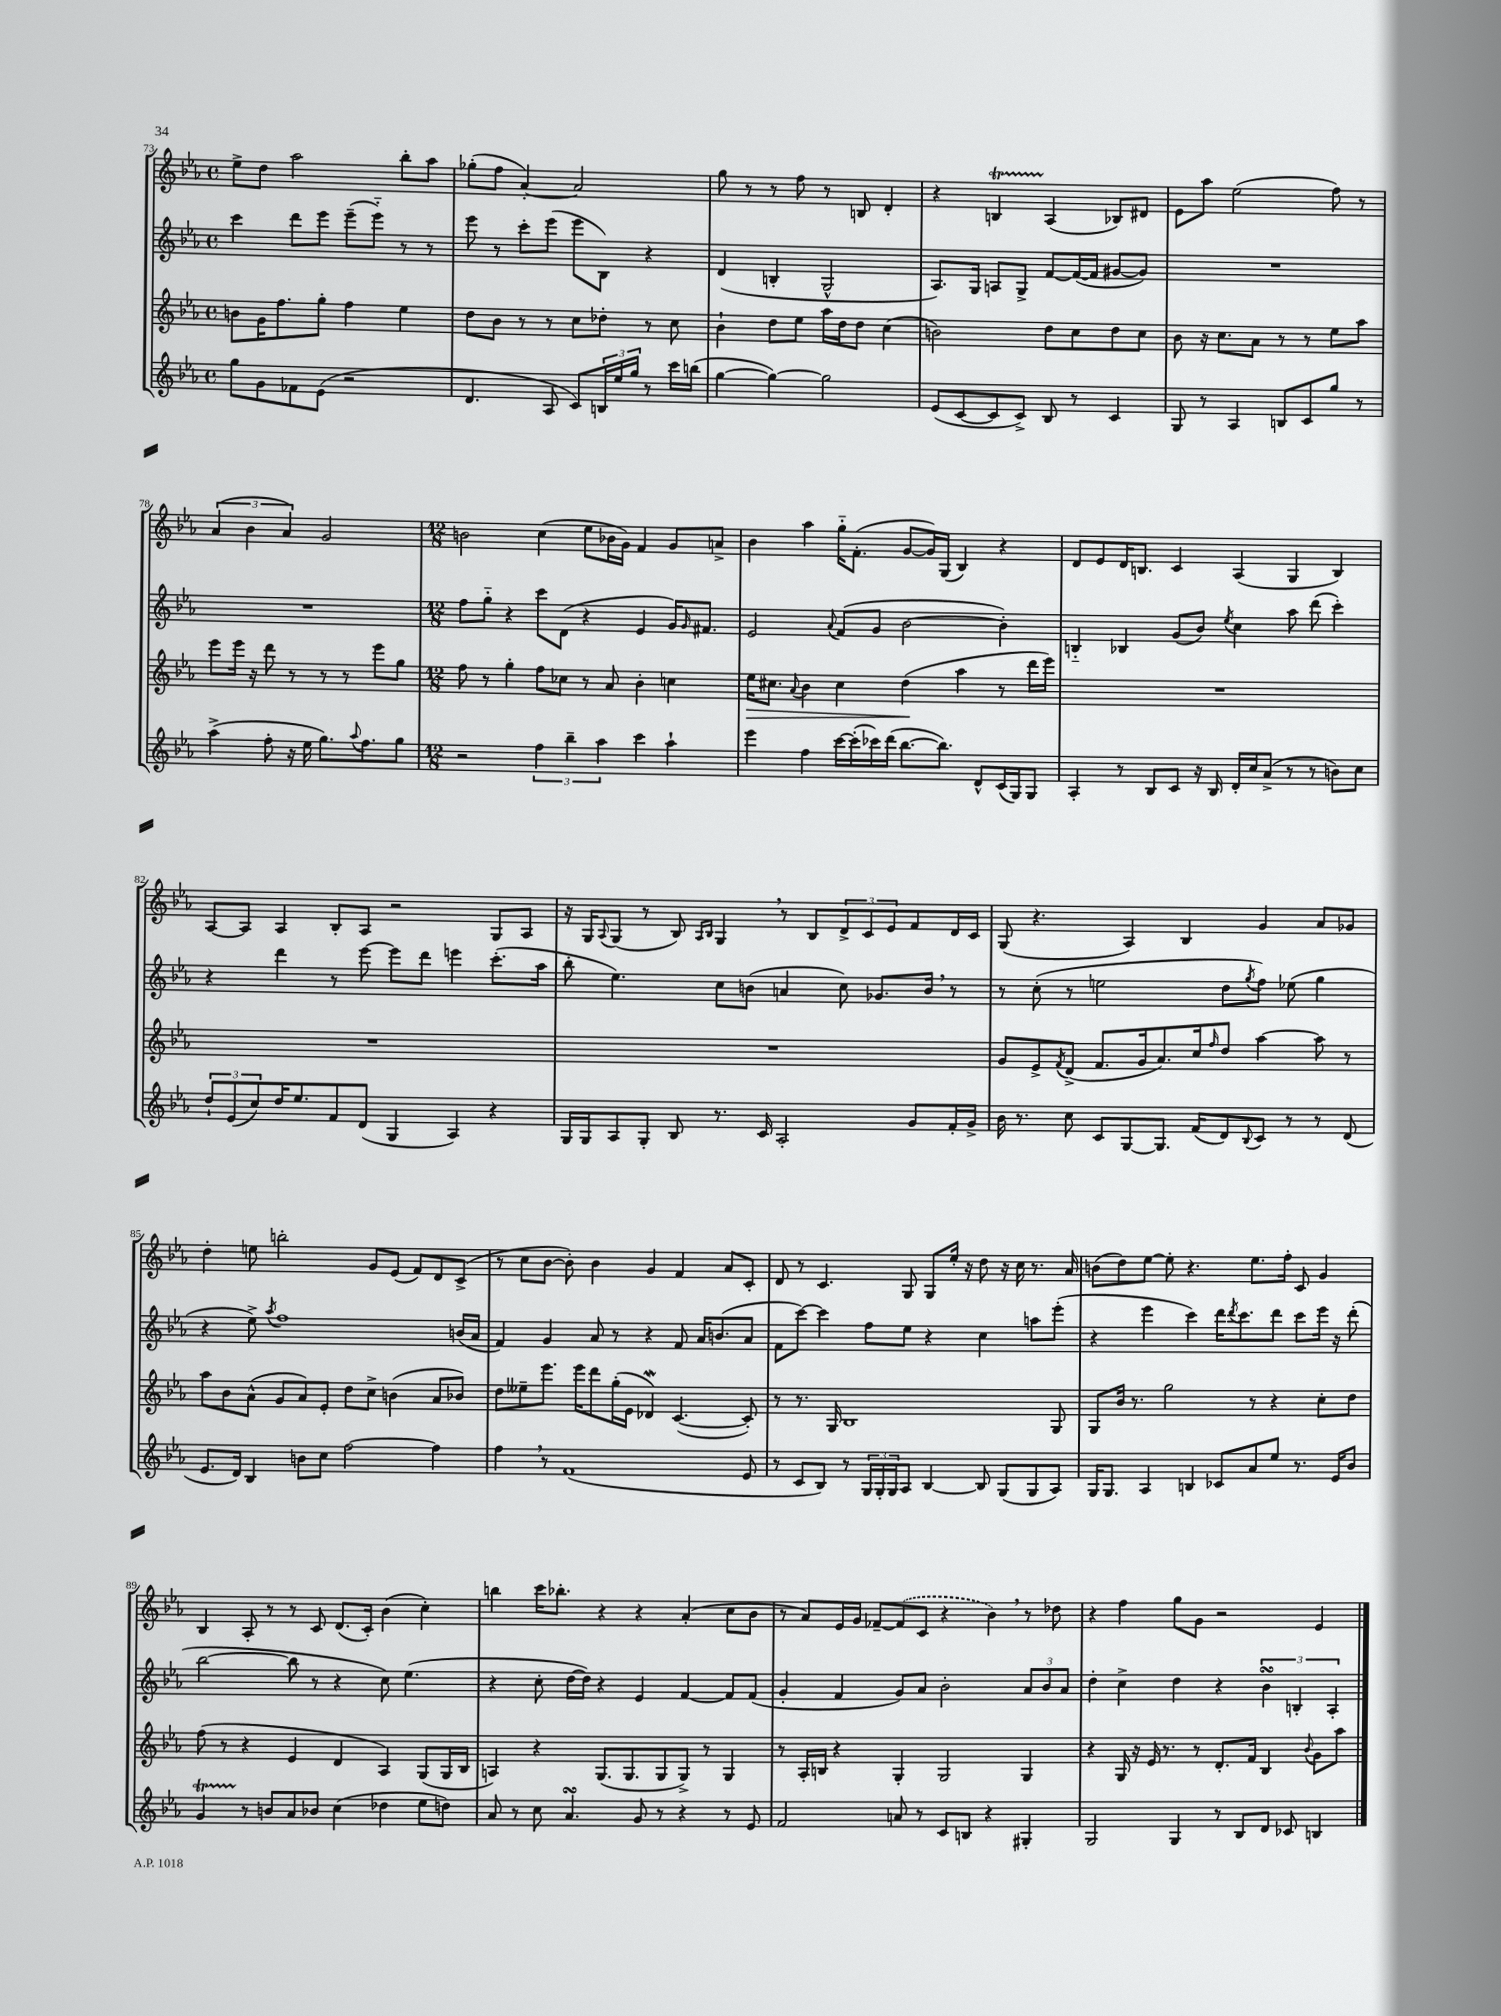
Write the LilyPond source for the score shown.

<<
\new StaffGroup <<
\new Staff = "s0" {
    \clef treble \key ees \major \defaultTimeSignature \time 4/4
    ees''8-> d''8 aes''2 bes''8-. aes''8 |
    ges''8-.( f''8 aes'4~-.) aes'2 |
    g''8 r8 r8 f''8 r8 b8 d'4-. |
    r4 b4\startTrillSpan aes4\stopTrillSpan( bes8) dis'8 |
    ees'8 aes''8 ees''2( f''8) r8 |
    \tuplet 3/2 { aes'4( bes'4 aes'4) } g'2 |
    \numericTimeSignature \time 12/8 b'2 c''4( ees''8 bes'16 g'16) f'4 g'8 a'8-> |
    bes'4 aes''4 g''16-_ f'8.-.( g'8~ g'16) g16( bes4) r4 |
    d'8 ees'8 d'16 b8. c'4 aes4( g4 b4) |
    aes8~ aes8 aes4 bes8-. aes8 r2 g8 aes8 |
    r16 g16 \appoggiatura { aes8 } g8( r8 bes8) \grace { aes16 bes16 } g4 \breathe r8 bes8 \tuplet 3/2 { d'8-> c'8 ees'8 } f'8 d'16 c'16 |
    g8( r4. aes4) bes4 g'4 aes'8 ges'8 |
    d''4-. e''8 b''2-. g'8 ees'8( f'8) d'8 c'8->( |
    r8 c''8 bes'8~ bes'8-.) bes'4 g'4 f'4 aes'8 c'8-. |
    d'8 r8 c'4. g8 g8 ees''16-. r16 d''8 r16 c''16 r8. aes'16 |
    b'8( d''8) ees''8~ ees''8-. r4. ees''8. f''16-. c'8 g'4 |
    bes4 aes8-. r8 r8 c'8 d'8.( c'16-.) bes'4( c''4-.) |
    b''4 c'''16 bes''8.-. r4 r4 aes'4-.( c''8 bes'8 |
    r8 aes'8) ees'16 g'16 fes'8~-- \once \slurDashed fes'8( c'8 r4 bes'4) \breathe r8 des''8 |
    r4 f''4 g''8 g'8 r2 ees'4 \bar "|." |
}
\new Staff = "s1" {
    \clef treble \key ees \major \defaultTimeSignature \time 4/4
    c'''4 d'''8 ees'''8 ees'''8--( ees'''8-_) r8 r8 |
    ees'''8 r8 c'''8-. ees'''8( ees'''8 bes8) r4 |
    d'4( b4-. g2-^ |
    aes8.) g16 a8 g8-> f'8~ f'16~( f'16 gis'8~ gis'8) |
    R1 |
    R1 |
    \numericTimeSignature \time 12/8 f''8 g''8-_ r4 c'''8 d'8( r4 ees'4 g'16) \grace { g'16 } fis'8. |
    ees'2 \appoggiatura { aes'8 } f'8( g'8 bes'2~ bes'4-.) |
    b4-_ bes4 g'8( bes'8) \acciaccatura { ees''8 } c''4 aes''8 d'''8( c'''4-.) |
    r4 d'''4 r8 ees'''8~ ees'''8 d'''8 e'''4 c'''8.-.( aes''16 |
    bes''8-. ees''4.) c''8 b'8( a'4 c''8) ges'8. b'16 \breathe r8 |
    r8 c''8-.( r8 e''2 d''8 \acciaccatura { g''8 } f''8) ees''8( g''4 |
    r4 ees''8->) \acciaccatura { aes''8 } f''1 b'16( aes'16 |
    f'4) g'4 aes'8 r8 r4 f'8 aes'16 b'8.( aes'8 |
    f'8 c'''8~) c'''4 f''8 ees''8 r4 c''4 a''8 ees'''8-.( |
    r4 ees'''4 c'''4) d'''16 \acciaccatura { d'''8 } c'''8. d'''8 c'''8 ees'''16 r16 d'''8-.( |
    bes''2~ bes''8 r8 r4 c''8) ees''4.( |
    r4 c''8-. d''16~ d''16) r4 ees'4 f'4~ f'8 f'8( |
    g'4-. f'4 g'8) aes'8 bes'2-. \tuplet 3/2 { aes'8 bes'8 aes'8 } |
    d''4-. c''4-> d''4 r4 \tuplet 3/2 { bes'4\turn b4-. aes4-. } \bar "|." |
}
\new Staff = "s2" {
    \clef treble \key ees \major \defaultTimeSignature \time 4/4
    b'8 g'16 f''8. g''8-. f''4 ees''4 |
    d''8 bes'8 r8 r8 c''8 des''8-. r8 c''8 |
    bes'4-! d''8 ees''8 aes''16 d''16 d''8 c''4( |
    b'2) d''8 c''8 d''8 c''8 |
    bes'8 r16 c''8. aes'8 r8 r8 ees''8 aes''8 |
    ees'''8 ees'''16 r16 d'''8 r8 r8 r8 ees'''8 g''8 |
    \numericTimeSignature \time 12/8 f''8 r8 g''4-. f''8 ces''8 r8 aes'8 bes'4-. c''4 |
    ees''16\> cis''8. \appoggiatura { aes'8 } bes'4 cis''4 d''4\!( aes''4 r8 d'''16 ees'''16) |
    R1. |
    R1. |
    R1. |
    g'8 ees'8-> \acciaccatura { f'8 } d'8->( f'8. g'16 aes'8.) c''16 \grace { f''16 } d''8 aes''4~ aes''8 r8 |
    aes''8 bes'8 aes'8-^( g'8 aes'8) ees'8-. d''8 c''8-> b'4( aes'8 bes'8) |
    d''8 eeses''8-- ees'''8. ees'''16 d'''8 g''16-.( ees'16 des'4\mordent) c'4.~( c'8-.) |
    r8 r8. g16 bes1 g8 |
    g8 bes'16 r8. g''2 r8 r4 c''8-. d''8 |
    f''8( r8 r4 ees'4 d'4 aes4) g8( g16 bes16 |
    a4) r4 g8.( g8. g8 g8->) r8 g4 |
    r8 aes16-. b16 r4 g4-. g2 g4 |
    r4 g16 r16 ees'16 r8. r8 d'8.-. f'16 bes4 \appoggiatura { bes'8 } g'8 aes''8 \bar "|." |
}
\new Staff = "s3" {
    \clef treble \key ees \major \defaultTimeSignature \time 4/4
    g''8 g'8 fes'8 ees'8( r2 |
    d'4. aes8 c'8) \tuplet 3/2 { b16 ees''16 g''16 } r8 c'''16 b''16( |
    g''4~ g''4~) g''2 |
    ees'8( c'8~ c'8 c'8->) bes8 r8 c'4 |
    g8 r8 aes4 b8 c'8 g''8 r8 |
    aes''4->( f''8-. r16 ees''16 g''8.) \appoggiatura { aes''8 } f''8. g''8 |
    \numericTimeSignature \time 12/8 r2 \tuplet 3/2 { f''4 bes''4-- aes''4 } c'''4 aes''4-! |
    ees'''4 f''4 c'''16~ c'''16-.( ces'''16) d'''16( bes''8.~ bes''8.) d'8-^ c'16( g16) g8 |
    aes4-. r8 bes8 c'8 r16 bes16 d'16-. c''16 aes'8->( r8 r8 b'8) c''8 |
    \tuplet 3/2 { d''8-! ees'8( c''8) } d''16 ees''8. f'8 d'8( g4 aes4) r4 |
    g16 g16 aes8 g8-. bes8 r8. c'16 aes2-. g'8 f'16-. g'16-> |
    bes'16 r8. c''8 c'8 g8~ g8. f'16( d'8) \appoggiatura { bes8 } c'8 r8 r8 d'8( |
    ees'8. d'16) bes4 b'8 c''8 f''2~ f''4 |
    f''4 \breathe r8 f'1( ees'8 |
    r8 c'8 bes8) r8 \tuplet 3/2 { g16 g16-. g16 } aes8 bes4~ bes8 g8( g8 aes8) |
    g16 g8. aes4 b4 ces'8 aes'8 ees''8 r8. ees'16 bes'8 |
    g'4\startTrillSpan r8\stopTrillSpan b'8 aes'8 bes'8 c''4( des''4 ees''8 d''8) |
    aes'8 r8 c''8 aes'4.\turn g'8 r8 r4 r8 ees'8 |
    f'2 a'8 r8 c'8 b8 r4 gis4-. |
    g2 g4 r8 bes8 d'8 ces'8 b4 \bar "|." |
}
>>
>>
\layout { \context { \Score currentBarNumber = #73 } }
